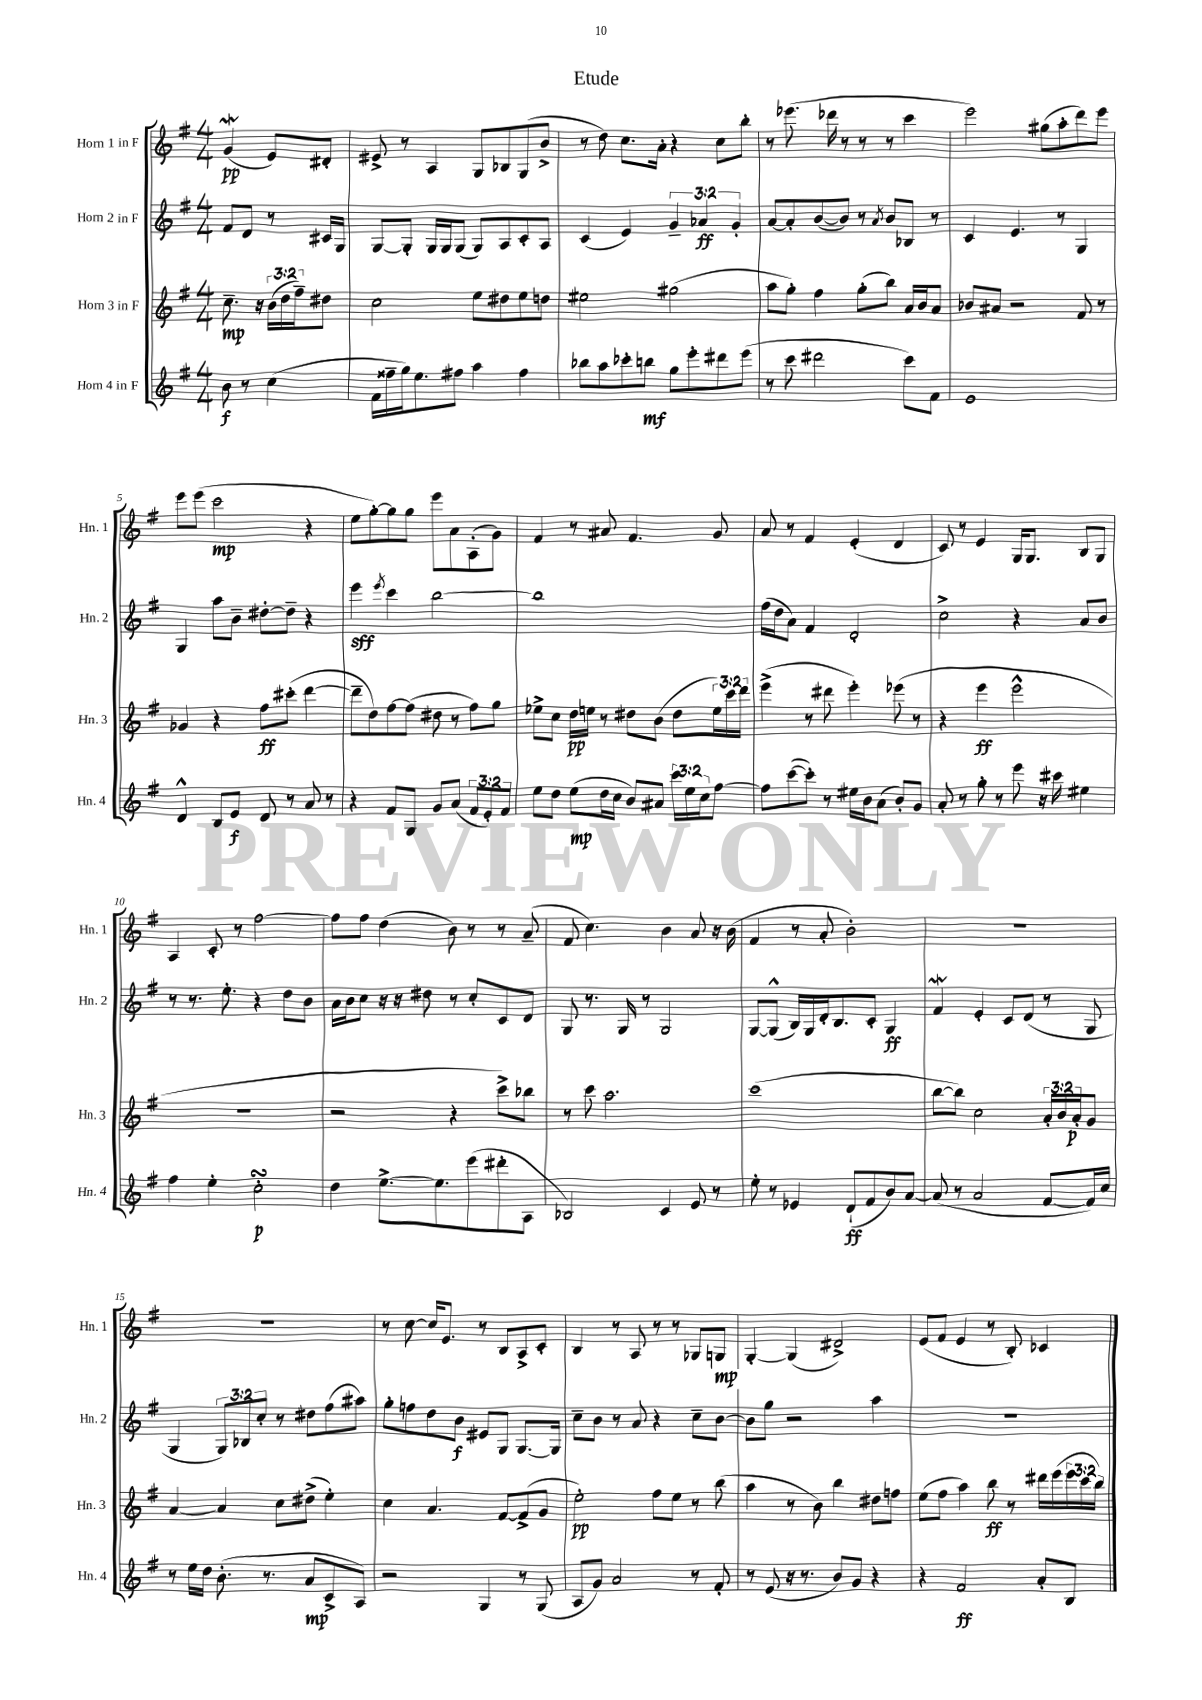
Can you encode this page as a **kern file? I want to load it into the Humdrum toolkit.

**kern	**kern	**kern	**kern
*staff4	*staff3	*staff2	*staff1
*clefG2	*clefG2	*clefG2	*clefG2
*k[f#]	*k[f#]	*k[f#]	*k[f#]
*M4/4	*M4/4	*M4/4	*M4/4
8b\	8.cc~\	8f#/L	(4g/
8r	.	8d/J	.
.	16r	.	.
(4cc\	(24b\LL	8r	8e/L)
.	24dd\	.	.
.	24ff#~\J)	.	.
.	8dd#\J	16c#/LL	8d#'/J
.	.	16G/JJ	.
=	=	=	=
16f#\LL	2cc\	[8G/L	8e#^/
16ff##~\	.	.	.
16gg\J)	.	8G'/]J	8r
8.ee\	.	.	.
.	.	16G/LL	4A/
.	.	16G/J	.
8ff#\J	.	(8G/J	.
4aa\	8ee\L	8G/L)	8G/L
.	8dd#\	8A/	8B-/
4ff#\	8ee\	8c'/	(8G/
.	8dd\J	8A/J	8b^/J
=	=	=	=
8bb-\L	2ee#\	(4c/	8r
8aa\	.	.	8dd\)
8ccc-'\	.	4e/)	8.cc\L
8bb\J	.	.	.
.	.	.	16a'\Jk
8gg\L	(2gg#\	6g~/	4r
8eee'\	.	.	.
.	.	6a-/	.
8ddd#\	.	.	8cc\L
.	.	6g'/	.
(8eee\J	.	.	8bb'\J
=	=	=	=
8r	8aa\L	[8a/L	8r
8ccc\	8gg'\J)	8a'/]	(8.eee-\
2ddd#\	4ff#\	([8b/	.
.	.	.	16ddd-\
.	.	8b/]J)	8r
.	(8gg'\L	8r	8r
.	.	8qa/	.
.	8bb\J)	8b/L	8r
8ccc\L)	16a/LL	8B-/J	4ccc\
.	16b/J	.	.
8f#\J	8a/J	8r	.
=	=	=	=
1e	8b-/L	4c/	2eee\)
.	8a#/J	.	.
.	2r	4.e/	.
.	.	.	(8gg#\L
.	.	8r	8aa'\
.	8f#/	4G/	8ddd\)
.	8r	.	8eee\J
=	=	=	=
4d^^/	4g-/	4G/	8eee\L
.	.	.	(8eee\J
8B/L	4r	8aa\L	2ccc\
8e/J	.	8b~\J	.
8d/	8ff#\L	[8dd#'\L	.
8r	(8ccc#'\J	8dd#~\]J	.
8a/	[4ddd\	4r	4r
8r	.	.	.
=	=	=	=
4r	8ddd~\]L	4eee\	8ee\L
.	8dd\)	.	[8gg'\)
.	.	8qeee/	.
8f#/L	[8ff#\	4ccc\	8gg\]
8G/J	(8ff#\]J	.	8gg\J
8g/L	8dd#\	[2bb\	8eee\L
(8a/J	8r	.	8a\
12f#/L	8ff#\L)	.	(8A'\
12e'/)	.	.	.
.	8gg\J	.	8g\J)
12f#/J	.	.	.
=	=	=	=
8ee\L	8ee-^\L	1bb]	4f#/
8dd\J	8cc\J	.	.
(8ee\L	16dd\LL	.	8r
.	16ee\JJ	.	.
16dd\L	8r	.	8a#/
16cc\JJ	.	.	.
8b/L)	8dd#\L	.	4.f#/
8a#/J	(8b\J	.	.
24ccc\LL	8dd#\L	.	.
24ee\	.	.	.
24cc\J	.	.	.
[8ff#\J	24ee\L)	.	8g/
.	24ccc\	.	.
.	24ddd\JJ	.	.
=	=	=	=
8ff#\]L	(4eee^\	(16ff#\LL	8a/
.	.	16dd\J	.
([8ccc\	.	8a\J)	8r
8ccc'\]J)	8r	4f#/	4f#/
8r	8ddd#\	.	.
16ee#\LL	4eee'\)	2d'/	(4e'/
16b\J	.	.	.
(8a\J	.	.	.
8b'/L)	(8eee-\	.	4d/
8g/J	8r	.	.
=	=	=	=
8a'/	4r	2cc^\	8c/)
8r	.	.	8r
8gg'\	4eee\	.	4e/
8r	.	.	.
8eee\	2eee^^\	4r	16G/LK
.	.	.	8.G/J
16r	.	.	.
16ccc#\	.	.	.
4ee#\	.	8a/L	8B/L
.	.	8b/J	8G/J
=	=	=	=
4ff#\	1r	8r	4A/
.	.	8.r	.
4ee'\	.	.	8c'/
.	.	8.ee'\	.
.	.	.	8r
2cc'\	.	4r	[2ff#\
.	.	8dd\L	.
.	.	8b\J	.
=	=	=	=
4dd\	2r	16a\LL	8ff#\]L
.	.	16b\J	.
.	.	8cc\J	8ff#\J
[8.ee^\L	.	16r	(4dd\
.	.	16r	.
.	.	8dd#\	.
8.ee\]	.	.	.
.	4r	8r	8b\)
(8eee\	.	8cc'/L	8r
8ddd#'\	8ccc^\L)	8c/	8r
8A\J	8bb-\J	8d/J	(8a~/
=	=	=	=
2B-/)	8r	8G/	8f#/
.	8ccc\	8.r	4.cc\)
.	2.aa\	.	.
.	.	16G/	.
.	.	8r	.
4c/	.	2G/	4b\
8e/	.	.	8a/
8r	.	.	16r
.	.	.	(16b\
=	=	=	=
8ee'\	(1ccc	[8G/L	4f#/
8r	.	(8G^^/]J	.
4e-/	.	16B/LL)	8r
.	.	16G/	.
.	.	16d'/J	8a'/
.	.	8.B/	.
(8d`/L	.	.	2b'\)
8f#/	.	8c'/J	.
8b/)	.	4G/	.
[8a/J	.	.	.
=	=	=	=
(8a/]	[8bb\L	4f#/	1r
8r	8bb\]J)	.	.
2a/	2cc\	4e'/	.
.	.	8c/L	.
.	.	(8d/J	.
[8f#/L	24a'/LL	8r	.
.	24b/	.	.
.	24a'/J	.	.
16f#/]L)	8g/J	8G/	.
16cc/JJ	.	.	.
=	=	=	=
8r	[4a/	4G/	1r
16ee\LL	.	.	.
16dd\JJ	.	.	.
(8.b'\	4a/]	12G/L)	.
.	.	12B-/	.
.	.	12cc'/J	.
8.r	.	.	.
.	8cc\L	8r	.
8a/L	(8dd#^\J	8dd#\L	.
8c^/	4ee'\)	(8ff#\	.
8A/J)	.	8aa#\J)	.
=	=	=	=
2r	4cc\	8gg'\L	8r
.	.	8ff\	[8cc\
.	4.a/	8dd\	16cc/]LK
.	.	.	8.e/J
.	.	8b\J	.
4G/	.	8e#/L	8r
.	[8f#/L	8G/J	8B/L
8r	(8f#^/]	[8.G/L	8A^/
(8G/	8g/J	.	8c'/J
.	.	16G/]Jk	.
=	=	=	=
8A/L	2ee'\)	8cc~\L	4B/
8g/J)	.	8b\J	.
2a/	.	8r	8r
.	.	8a/	8A/
.	8ff#\L	4r	8r
.	8ee\J	.	8r
8r	8r	8cc~\L	8G-/L
8f#'/	(8bb\	[8b\J	8G/J
=	=	=	=
8r	4aa\	8b\]L	[4G'/
(8e/	.	8gg\J	.
16r	8r	2r	(4G/]
8.r	.	.	.
.	8b\)	.	.
8b/L)	4bb\	.	2d#^/)
8g/J	.	.	.
4r	8dd#\L	4aa\	.
.	8ff\J	.	.
=	=	=	=
4r	(8ee\L	1r	(8e/L
.	8ff#\J	.	8f#/J
2f#/	4aa\)	.	4e/
.	8bb\	.	8r
.	8r	.	8B'/)
8a'/L	16ddd#\LL	.	4c-/
.	(16eee\	.	.
8B/J	24eee\	.	.
.	24ccc\	.	.
.	24bb\JJ)	.	.
==	==	==	==
*-	*-	*-	*-
